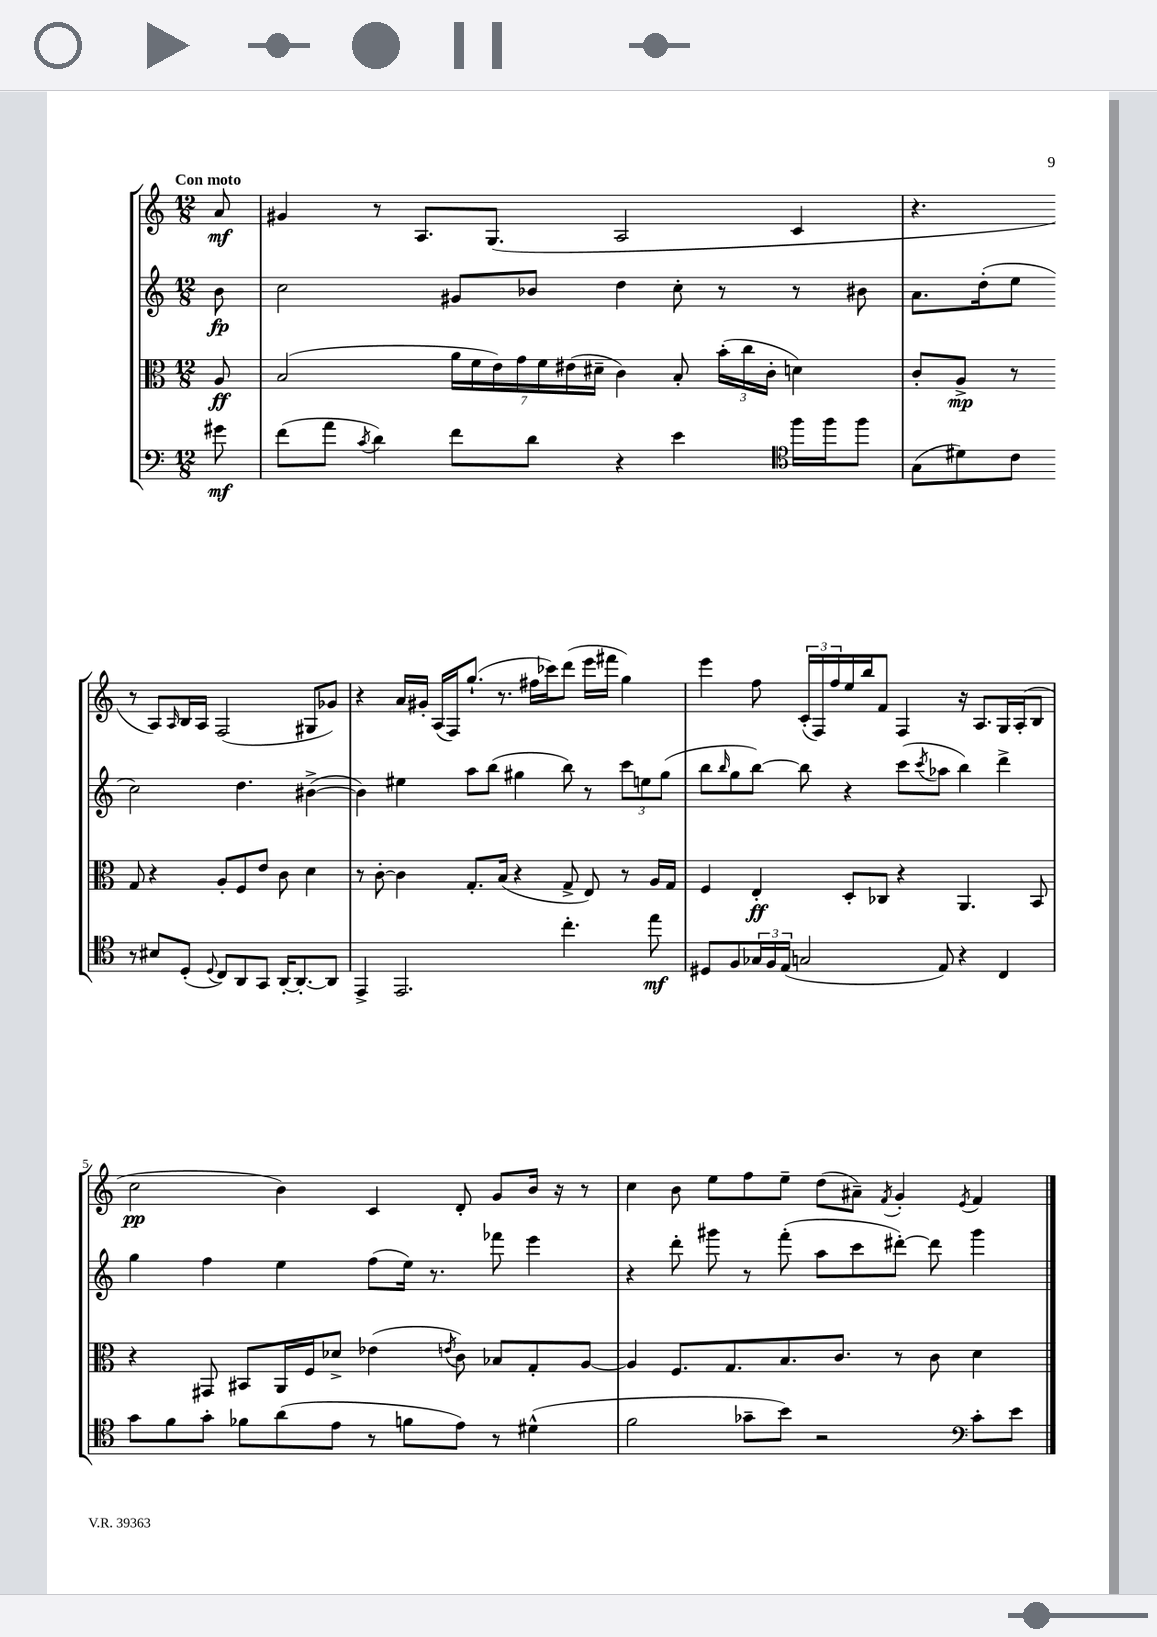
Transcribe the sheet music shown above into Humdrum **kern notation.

**kern	**dynam	**kern	**dynam	**kern	**dynam	**kern	**dynam
*part4	*part4	*part3	*part3	*part2	*part2	*part1	*part1
*staff4	*staff4	*staff3	*staff3	*staff2	*staff2	*staff1	*staff1
*clefF4	*	*clefC3	*	*clefG2	*	*clefG2	*
*k[]	*	*k[]	*	*k[]	*	*k[]	*
*M12/8	*	*M12/8	*	*M12/8	*	*M12/8	*
=	=	=	=	=	=	=	=
!	!	!	!	!	!	!LO:TX:a:B:t=Con moto	!
8g#X\	mf	8A/	ff	8b\	fp	8a/	mf
=1	=1	=1	=1	=1	=1	=1	=1
(8f\L	.	(2B/	.	2cc\	.	4g#X/	.
8a\J	.	.	.	.	.	.	.
8qc/	.	.	.	.	.	.	.
4d\)	.	.	.	.	.	8r	.
.	.	.	.	.	.	8.A/L	.
8f\L	.	28a\LL	.	8g#X/L	.	.	.
.	.	28f\	.	.	.	.	.
.	.	.	.	.	.	(8.G/J	.
.	.	28e\)	.	.	.	.	.
.	.	28g\	.	.	.	.	.
8d\J	.	.	.	8b-X/J	.	.	.
.	.	28f\	.	.	.	.	.
.	.	(28e#X\	.	.	.	.	.
.	.	28d#X~\JJ	.	.	.	.	.
4r	.	4c\)	.	4dd\	.	2A/	.
4e\	.	8B'/	.	8cc'\	.	.	.
.	.	(24b'\LL	.	8r	.	.	.
.	.	24cc\	.	.	.	.	.
.	.	24c'\JJ	.	.	.	.	.
*clefC4	*	*	*	*	*	*	*
16ff\LL	.	4dn\)	.	8r	.	4c/	.
16ff\J	.	.	.	.	.	.	.
8ff\J	.	.	.	8b#X\	.	.	.
=2	=2	=2	=2	=2	=2	=2	=2
(8G\L	.	8c'/L	.	8.a\L	.	4.r	.
8d#X\)	.	8A^/J	mp	.	.	.	.
.	.	.	.	(16dd'\k	.	.	.
8c\J	.	8r	.	8ee\J	.	.	.
8r	.	8G/	.	2cc\)	.	8r	.
8B#X/L	.	4r	.	.	.	8A/L)	.
.	.	.	.	.	.	16qqA/	.
(8D'/J	.	.	.	.	.	16B/L	.
.	.	.	.	.	.	16A/JJ	.
8qqD/	.	.	.	.	.	.	.
8C/L)	.	8A'/L	.	.	.	(2F/	.
8AA/	.	8F/	.	4.dd\	.	.	.
8GG/J	.	8e/J	.	.	.	.	.
[16AA'/KL	.	8c\	.	.	.	.	.
8.AA'/_	.	.	.	.	.	.	.
.	.	4d\	.	([4b#X^\	.	8G#X/L	.
8AA/J]	.	.	.	.	.	8g-X/J)	.
!!LO:LB:g=z
=3	=3	=3	=3	=3	=3	=3	=3
4EE^/	.	8r	.	4b#X\])	.	4r	.
.	.	[8c'\	.	.	.	.	.
2.EE/	.	4c\]	.	4ee#X\	.	16a/LL	.
.	.	.	.	.	.	16g#X'/JJ	.
.	.	.	.	.	.	(16A/LL	.
.	.	.	.	.	.	16F/J)	.
.	.	8.G'/L	.	8aa\L	.	(8.gg`/J	.
.	.	.	.	(8bb\J	.	.	.
.	.	(16B/Jk	.	.	.	8.r	.
.	.	4r	.	4gg#X\	.	.	.
.	.	.	.	.	.	16ff#X\LL	.
.	.	.	.	.	.	16ccc-X\J)	.
4.cc'\	.	8G^/	.	8bb\)	.	(8ddd\J	.
.	.	8E/)	.	8r	.	16eee\LL	.
.	.	.	.	.	.	16fff#X\JJ	.
.	.	8r	.	12ccc\L	.	4gg\)	.
.	.	.	.	12een\	.	.	.
8ee\	mf	16A/LL	.	.	.	.	.
.	.	.	.	(12gg#\J	.	.	.
.	.	16G/JJ	.	.	.	.	.
=4	=4	=4	=4	=4	=4	=4	=4
8D#X/L	.	4F/	.	8bb\L	.	4eee\	.
.	.	.	.	16qqbb/	.	.	.
8F/	.	.	.	8gg\	.	.	.
24G-X/L	.	4E'/	ff	[8bb\J)	.	8ff\	.
24F/	.	.	.	.	.	.	.
(24E/JJ	.	.	.	.	.	.	.
2Gn/	.	.	.	8bb\]	.	(24c'/LL	.
.	.	.	.	.	.	24F/)	.
.	.	.	.	.	.	24ff/	.
.	.	8D'/L	.	4r	.	16ee/	.
.	.	.	.	.	.	16bb/J	.
.	.	8C-X/J	.	.	.	8f/J	.
.	.	4r	.	(8ccc\L	.	4F/	.
.	.	.	.	8qccc/	.	.	.
8E/)	.	.	.	8aa-X\J	.	.	.
4r	.	4.AA/	.	4bb\)	.	16r	.
.	.	.	.	.	.	8.A/L	.
4C/	.	.	.	4ddd^\	.	16G/L	.
.	.	.	.	.	.	(16A'/J	.
.	.	8BB/	.	.	.	8B/J	.
!!LO:LB:g=z
=5	=5	=5	=5	=5	=5	=5	=5
8g\L	.	4r	.	4gg\	.	2cc\	pp
8f\	.	.	.	.	.	.	.
8g'\J	.	8GG#X/	.	4ff\	.	.	.
8f-X\L	.	8BB#X/L	.	.	.	.	.
(8a\	.	16AA/L	.	4ee\	.	4b\)	.
.	.	16F/J	.	.	.	.	.
8e\J	.	8d-X^/J	.	.	.	.	.
8r	.	(4e-X\	.	(8ff\L	.	4c/	.
8fn\L	.	.	.	16ee\Jk)	.	.	.
.	.	.	.	8.r	.	.	.
.	.	8qen/	.	.	.	.	.
8e\J)	.	8c\)	.	.	.	8d'/	.
8r	.	8B-X/L	.	8fff-X\	.	8g/L	.
(4d#X^^\	.	8G'/	.	4eee\	.	16b/Jk	.
.	.	.	.	.	.	16r	.
.	.	[8A/J	.	.	.	8r	.
=6	=6	=6	=6	=6	=6	=6	=6
2f\	.	4A/]	.	4r	.	4cc\	.
.	.	8.F/L	.	8ddd'\	.	8b\	.
.	.	.	.	8ggg#X\	.	8ee\L	.
.	.	8.G/	.	.	.	.	.
8g-X~\L	.	.	.	8r	.	8ff\	.
8b\J)	.	8.B/	.	(8fff'\	.	8ee~\J	.
2r	.	.	.	8aa\L	.	(8dd\L	.
.	.	8.c/J	.	.	.	.	.
.	.	.	.	8ccc\	.	8a#X~\J)	.
.	.	.	.	.	.	8qf/	.
.	.	8r	.	[8ddd#X'\J)	.	4g'/	.
.	.	8c\	.	8ddd#\]	.	.	.
*clefF4	*	*	*	*	*	*	*
.	.	.	.	.	.	8qe/	.
8c'\L	.	4d\	.	4ggg#\	.	4f/	.
8e\J	.	.	.	.	.	.	.
==	==	==	==	==	==	==	==
*-	*-	*-	*-	*-	*-	*-	*-
